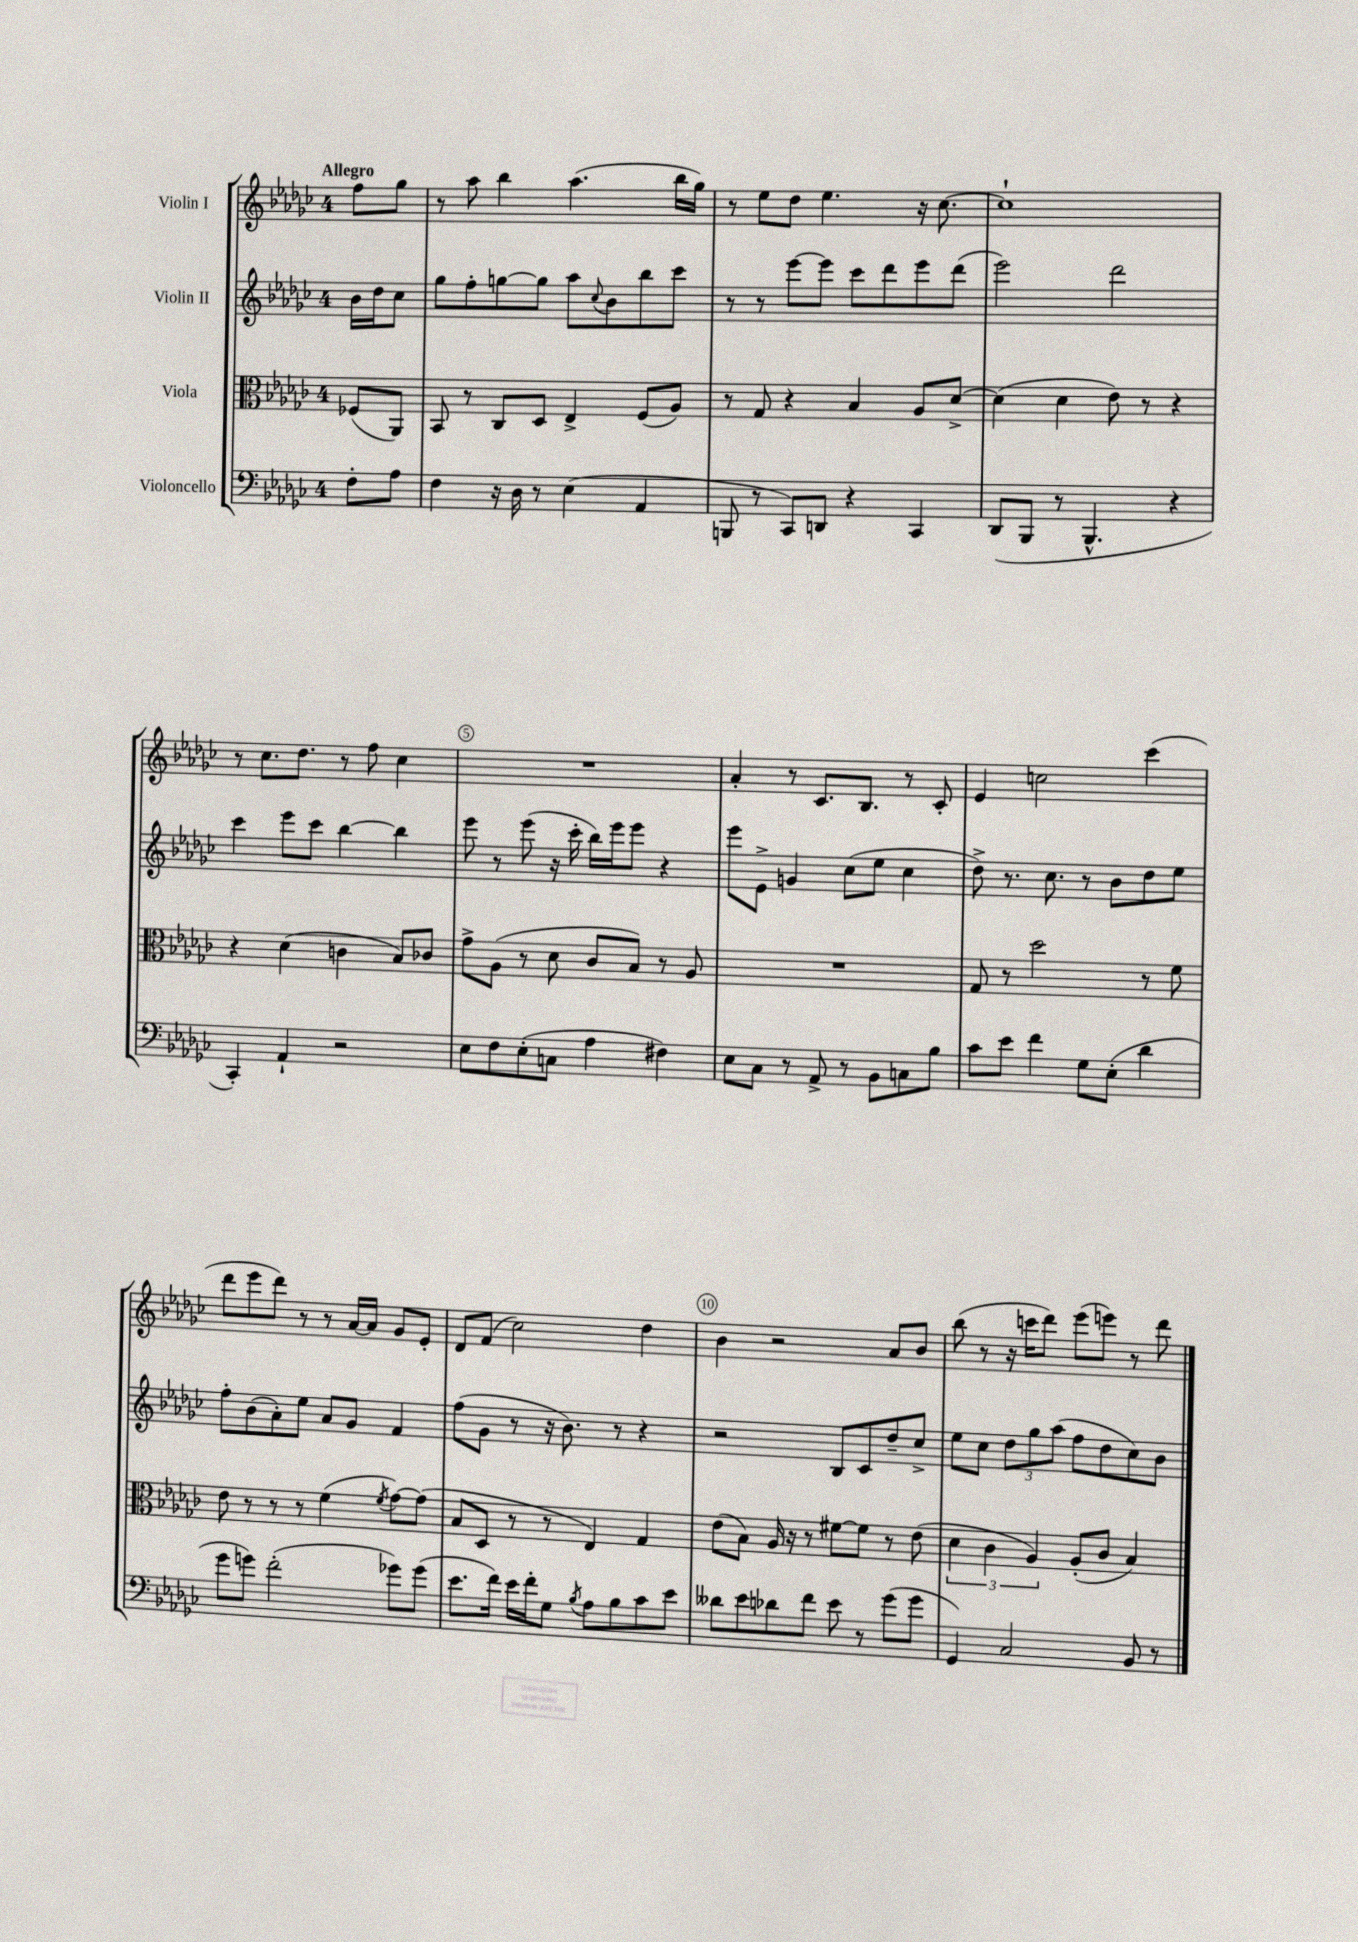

**kern	**kern	**kern	**kern
*staff4	*staff3	*staff2	*staff1
*clefF4	*clefC3	*clefG2	*clefG2
*k[b-e-a-d-g-c-]	*k[b-e-a-d-g-c-]	*k[b-e-a-d-g-c-]	*k[b-e-a-d-g-c-]
*M4/4	*M4/4	*M4/4	*M4/4
8F'\L	(8F-/L	16b-\LL	8ff\L
.	.	16dd-\J	.
8A-\J	8AA-/J)	8cc-\J	8gg-\J
=	=	=	=
4F\	8BB-/	8gg-\L	8r
.	8r	8ff'\	8aa-\
16r	8C-/L	[8gg\	4bb-\
16D-\	.	.	.
8r	8D-/J	8gg\]J	.
(4E-\	4E-^/	8aa-\L	(4.aa-\
.	.	8qqcc-/	.
.	.	8b-\	.
4AA-/	(8F/L	8bb-\	.
.	8A-/J)	8ccc-\J	16bb-\LL
.	.	.	16gg-\JJ)
=	=	=	=
8BBB/	8r	8r	8r
8r	8G-/	8r	8ee-\L
8CC-/L)	4r	[8eee-\L	8dd-\J
8DD/J	.	8eee-\]J	4.ee-\
4r	4B-/	8ccc-\L	.
.	.	8ddd-\	.
4CC-/	8A-/L	8eee-\	16r
.	.	.	[8.cc-\
.	[8d-^/J	(8ddd-\J	.
=	=	=	=
(8DD-/L	(4d-\]	2eee-\)	1cc-`]
8BBB-/J	.	.	.
8r	4d-\	.	.
4.BBB-^^/	.	.	.
.	8e-\)	2ddd-\	.
.	8r	.	.
4r	4r	.	.
=	=	=	=
4CC-'/)	4r	4ccc-\	8r
.	.	.	8.cc-\L
4AA-`/	(4d-\	8eee-\L	.
.	.	.	8.dd-\J
.	.	8ccc-\J	.
2r	4c\	[4bb-\	8r
.	.	.	8ff\
.	8B-/L)	4bb-\]	4cc-\
.	8c-/J	.	.
=	=	=	=
8E-\L	8g-^\L	8eee-\	1r
8F\	(8A-\J	8r	.
(8E-'\	8r	(8eee-\	.
8C\J	8d-\	16r	.
.	.	16ccc-'\	.
4A-\	8c-/L	16bb-\LL)	.
.	.	16eee-\J	.
.	8B-/J)	8eee-\J	.
4F#\)	8r	4r	.
.	8A-/	.	.
=	=	=	=
8E-\L	1r	8eee-\L	4a-'/
8C-\J	.	8e-^\J	.
8r	.	4g/	8r
8AA-^/	.	.	8.c-/L
8r	.	(8cc-\L	.
.	.	.	8.B-/J
8BB-\L	.	8ee-\J	.
8C\	.	4cc-\	8r
8B-\J	.	.	8c-'/
=	=	=	=
8c-\L	8G-/	8dd-^\)	4e-/
8e-\J	8r	8.r	.
4f\	2dd-\	.	2cc\
.	.	8.cc-\	.
8G-\L	.	8r	.
(8E-'\J	.	8b-\L	.
4d-\	8r	8dd-\	(4ccc-\
.	8f\	8ee-\J	.
=	=	=	=
8g-\L	8e-\	8ff'\L	8ddd-\L
8g\J)	8r	(8b-\	8eee-\
(2f'\	8r	8a-'\)	8ddd-\J)
.	8r	8ee-\J	8r
.	(4f\	8a-/L	8r
.	.	8g-/J	[16a-/LL
.	.	.	16a-/]JJ
.	8qf/	.	.
8g-\L)	[8g-\L)	4f/	8g-/L
(8g-\J	(8g-\]J	.	8e-'/J
=	=	=	=
8.e-\L	8B-/L	(8ff\L	8d-/L
.	8D-/J	8g-\J	(8f/J
16f\Jk)	.	.	.
16e-\LL	8r	8r	2cc-\)
16f'\J	.	.	.
8G-\J	8r	16r	.
.	.	8.b-\)	.
8qB-/	.	.	.
8A-\L	4E-/)	.	.
8B-\	.	8r	.
8c-\	4G-/	4r	4dd-\
8e-\J	.	.	.
=	=	=	=
8d--\L	(8e-\L	2r	4b-\
8e-\	8B-\J)	.	.
8d-\	16A-/	.	2r
.	16r	.	.
8f\J	8r	.	.
8e-\	[8f#\L	8B-/L	.
8r	8f#\]J	8c-/	.
(8g-\L	8r	8dd-~/	8a-/L
8g-\J	(8e-\	8cc-^/J	8b-/J
=	=	=	=
4GG-/)	6d-\	8ee-\L	(8bb-\
.	.	8cc-\J	8r
.	6c-\	.	.
2C-/	.	12dd-\L	16r
.	.	.	16ccc\LK
.	6A-/)	12gg-\	.
.	.	.	8ddd-\J)
.	.	(12aa-\J	.
.	(8A-'/L	8ff\L	(8eee-\L
.	8c-/J	8dd-\	8eee\J)
8BB-/	4B-/)	8cc-\)	8r
8r	.	8b-\J	8ddd-\
==	==	==	==
*-	*-	*-	*-
